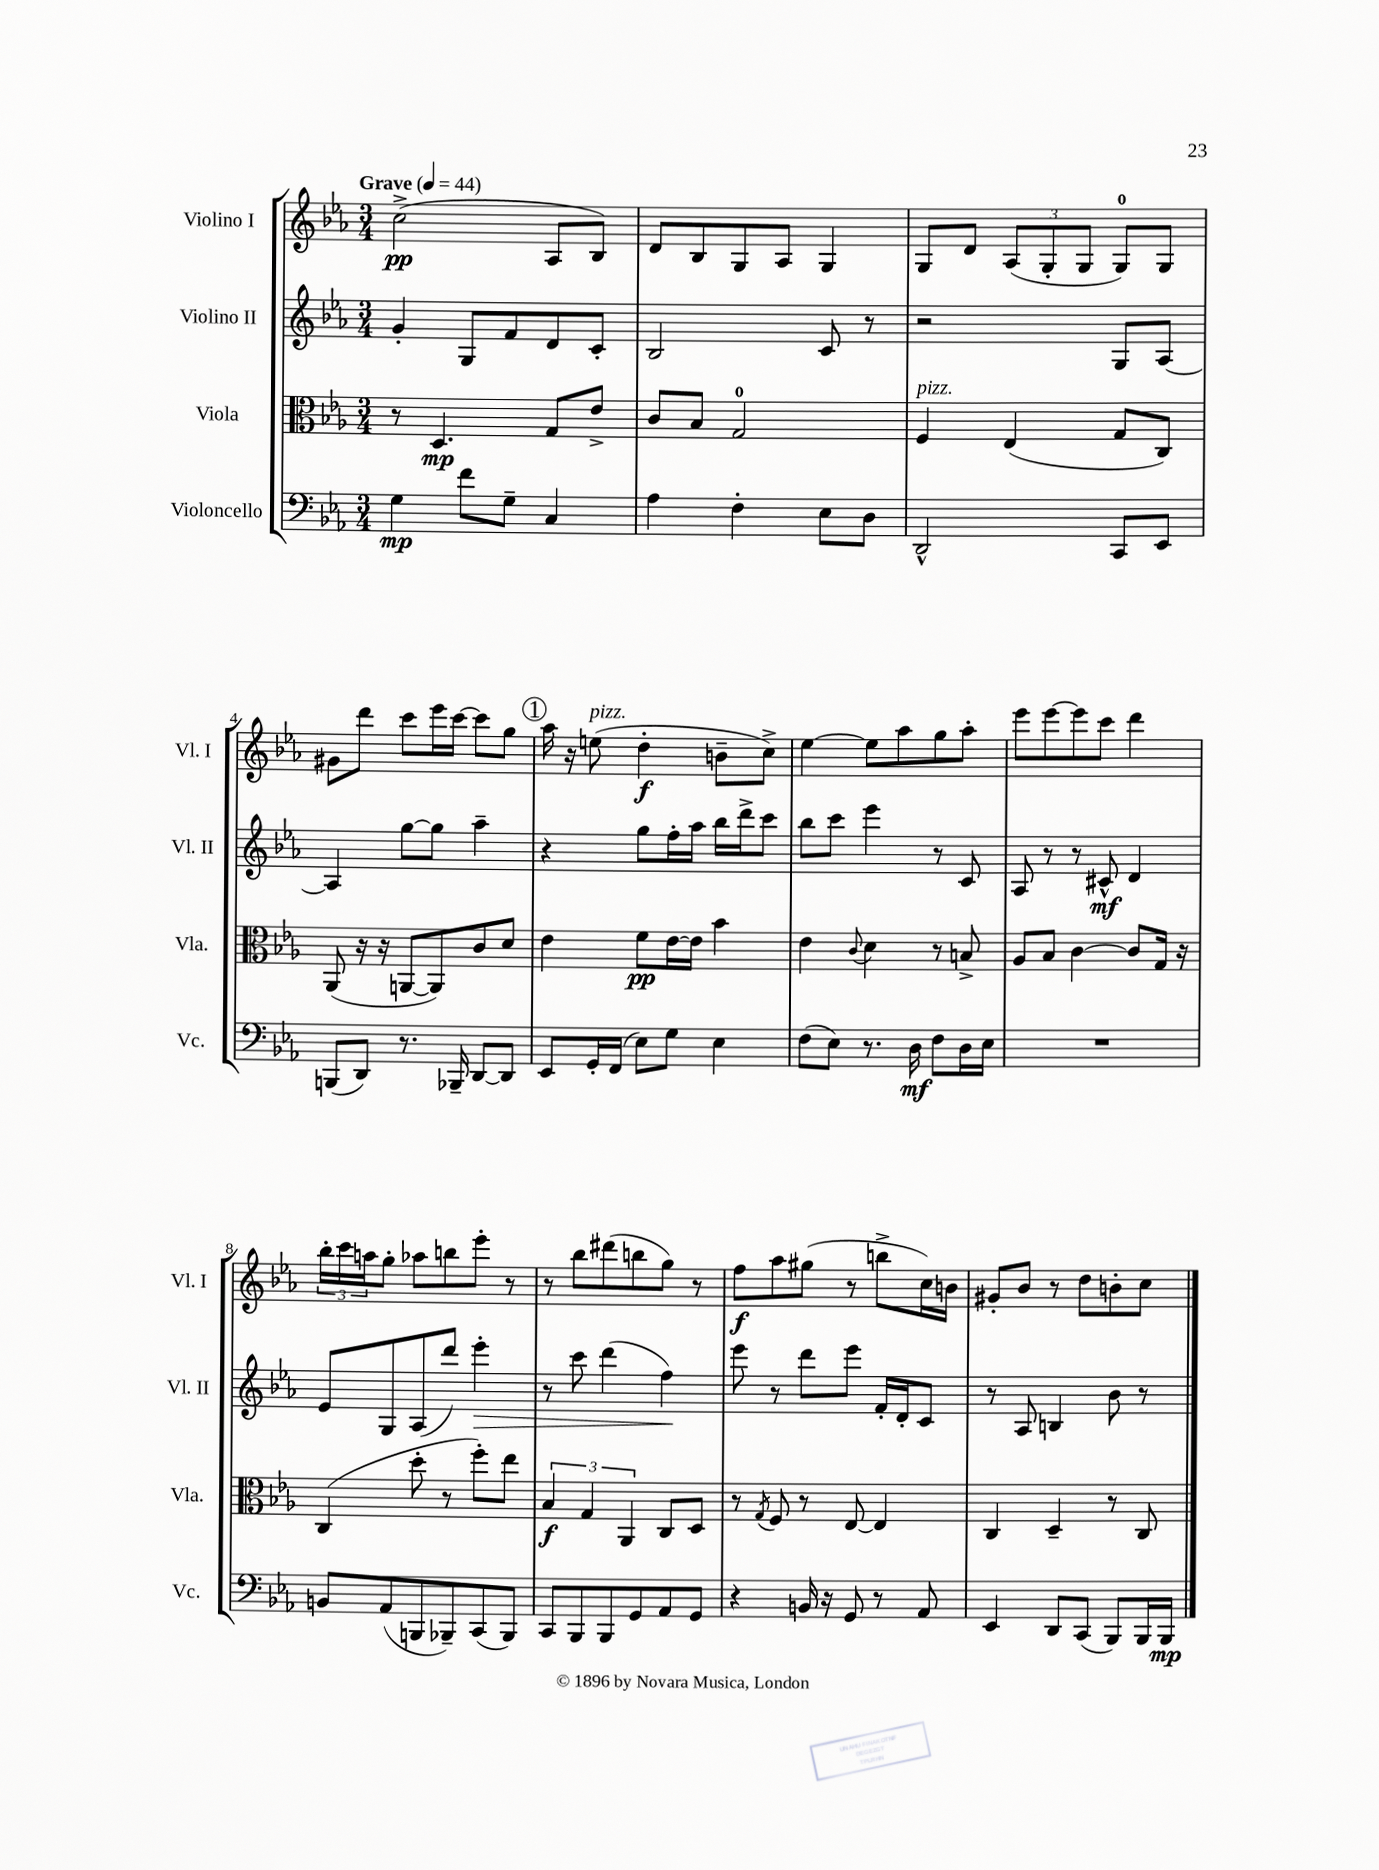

**kern	**dynam	**kern	**dynam	**kern	**dynam	**kern	**dynam
*part4	*part4	*part3	*part3	*part2	*part2	*part1	*part1
*staff4	*staff4	*staff3	*staff3	*staff2	*staff2	*staff1	*staff1
*I"Violoncello	*	*I"Viola	*	*I"Violino II	*	*I"Violino I	*
*I'Vc.	*	*I'Vla.	*	*I'Vl. II	*	*I'Vl. I	*
*clefF4	*	*clefC3	*	*clefG2	*	*clefG2	*
*k[b-e-a-]	*	*k[b-e-a-]	*	*k[b-e-a-]	*	*k[b-e-a-]	*
*M3/4	*	*M3/4	*	*M3/4	*	*M3/4	*
*MM44	*	*MM44	*	*MM44	*	*MM44	*
=1	=1	=1	=1	=1	=1	=1	=1
!	!	!	!	!	!	!LO:TX:a:B:t=Grave	!
4G\	mp	8r	.	4g'/	.	(2cc^\	pp
.	.	4.D/	mp	.	.	.	.
8f\L	.	.	.	8G/L	.	.	.
8G~\J	.	.	.	8f/	.	.	.
4C/	.	8G/L	.	8d/	.	8A-/L	.
.	.	8e-^/J	.	8c'/J	.	8B-/J)	.
=2	=2	=2	=2	=2	=2	=2	=2
4A-\	.	8c/L	.	2B-/	.	8d/L	.
.	.	8B-/J	.	.	.	8B-/	.
4F'\	.	2G/	.	.	.	8G/	.
.	.	.	.	.	.	8A-/J	.
8E-\L	.	.	.	8c/	.	4G/	.
8D\J	.	.	.	8r	.	.	.
=3	=3	=3	=3	=3	=3	=3	=3
!	!	!LO:TX:a:i:t=pizz.	!	!	!	!	!
2DD^^/	.	4F/	.	2r	.	8G/L	.
.	.	.	.	.	.	8d/J	.
.	.	(4E-/	.	.	.	(12A-/L	.
.	.	.	.	.	.	12G'/	.
.	.	.	.	.	.	12G/J	.
8CC/L	.	8G/L	.	8G/L	.	8G/L)	.
8EE-/J	.	8C/J)	.	[8A-/J	.	8G/J	.
!!LO:LB:g=z
=4	=4	=4	=4	=4	=4	=4	=4
(8BBBn/L	.	(8AA-/	.	4A-/]	.	8g#X\L	.
8DD/J)	.	16r	.	.	.	8ddd\J	.
.	.	16r	.	.	.	.	.
8.r	.	[8AAn/L	.	[8gg\L	.	8ccc\L	.
.	.	8AA/])	.	8gg\J]	.	16eee-\L	.
16BBB-X~/	.	.	.	.	.	[16ccc\JJ	.
[8DD/L	.	8c/	.	4aa-~\	.	8ccc\L]	.
8DD/J]	.	8d/J	.	.	.	8gg\J	.
!!LO:REH:place=s1:t=1
=5	=5	=5	=5	=5	=5	=5	=5
8EE-/L	.	4e-\	.	4r	.	16aa-\	.
.	.	.	.	.	.	16r	.
!	!	!	!	!	!	!LO:TX:a:i:t=pizz.	!
16GG'/L	.	.	.	.	.	(8een\	.
(16FF/JJ	.	.	.	.	.	.	.
8E-\L)	.	8f\L	pp	8gg\L	.	4dd'\	f
8G\J	.	[16e-\L	.	16ff'\L	.	.	.
.	.	16e-\JJ]	.	16aa-\JJ	.	.	.
4E-\	.	4b-\	.	16bb-\LL	.	8bn~\L	.
.	.	.	.	16ddd^\J	.	.	.
.	.	.	.	8ccc\J	.	8cc^\J)	.
=6	=6	=6	=6	=6	=6	=6	=6
(8F\L	.	4e-\	.	8bb-\L	.	[4ee-\	.
8E-\J)	.	.	.	8ccc\J	.	.	.
.	.	8qqc/	.	.	.	.	.
8.r	.	4d\	.	4eee-\	.	8ee-\L]	.
.	.	.	.	.	.	8aa-\	.
16D\	mf	.	.	.	.	.	.
8F\L	.	8r	.	8r	.	8gg\	.
16D\L	.	8Bn^/	.	8c/	.	8aa-'\J	.
16E-\JJ	.	.	.	.	.	.	.
=7	=7	=7	=7	=7	=7	=7	=7
2.r	.	8A-/L	.	8A-/	.	8eee-\L	.
.	.	8B-/J	.	8r	.	[8eee-\	.
.	.	[4c\	.	8r	.	8eee-\]	.
.	.	.	.	8c#X^^/	mf	8ccc\J	.
.	.	8c/L]	.	4d/	.	4ddd\	.
.	.	16G/Jk	.	.	.	.	.
.	.	16r	.	.	.	.	.
!!LO:LB:g=z
=8	=8	=8	=8	=8	=8	=8	=8
8BBn/L	.	(4C/	.	8e-/L	.	24bb-'\LL	.
.	.	.	.	.	.	24ccc\	.
.	.	.	.	.	.	24aan\J	.
(8AA-/	.	.	.	8G/	.	8gg'\J	.
8BBBn/	.	8dd'\	.	(8A-/	.	8aa-X\L	.
8BBB-X~/)	.	8r	.	8ddd/J)	.	8bbn\	.
!	!	!	!	!	!LO:HP:b	!	!
(8CC/	.	8ff'\L)	.	4eee-'\	>	8eee-'\J	.
8BBB-/J)	.	8ee-\J	.	.	.	8r	.
=9	=9	=9	=9	=9	=9	=9	=9
8CC/L	.	6B-/	f	8r	.	8r	.
8BBB-/	.	.	.	8ccc\	.	8bb-\L	.
.	.	6G/	.	.	.	.	.
8BBB-/	.	.	.	(4ddd\	.	(8ddd#X\	.
.	.	6AA-/	.	.	.	.	.
8GG/	.	.	.	.	.	8bbn\	.
8AA-/	.	8C/L	.	4ff\)	.	8gg\J)	.
8GG/J	.	8D/J	.	.	.	8r	.
.	.	.	.	.	]	.	.
=10	=10	=10	=10	=10	=10	=10	=10
4r	.	8r	.	8eee-\	.	8ff\L	f
.	.	8qG/	.	.	.	.	.
.	.	8F/	.	8r	.	8aa-\	.
16BBn/	.	8r	.	8ddd\L	.	(8gg#X\J	.
16r	.	.	.	.	.	.	.
8GG/	.	[8E-/	.	8eee-\J	.	8r	.
8r	.	4E-/]	.	16f'/LL	.	8bbn^\L	.
.	.	.	.	16d'/J	.	.	.
8AA-/	.	.	.	8c/J	.	16cc\L)	.
.	.	.	.	.	.	16bn\JJ	.
=11	=11	=11	=11	=11	=11	=11	=11
4EE-/	.	4C/	.	8r	.	8g#X'/L	.
.	.	.	.	8A-/	.	8b-/J	.
8DD/L	.	4D~/	.	4Bn/	.	8r	.
(8CC/J	.	.	.	.	.	8dd\L	.
8BBB-/L)	.	8r	.	8b-\	.	8bn'\	.
16BBB-/L	.	8C/	.	8r	.	8cc\J	.
16BBB-/JJ	mp	.	.	.	.	.	.
==	==	==	==	==	==	==	==
*-	*-	*-	*-	*-	*-	*-	*-
